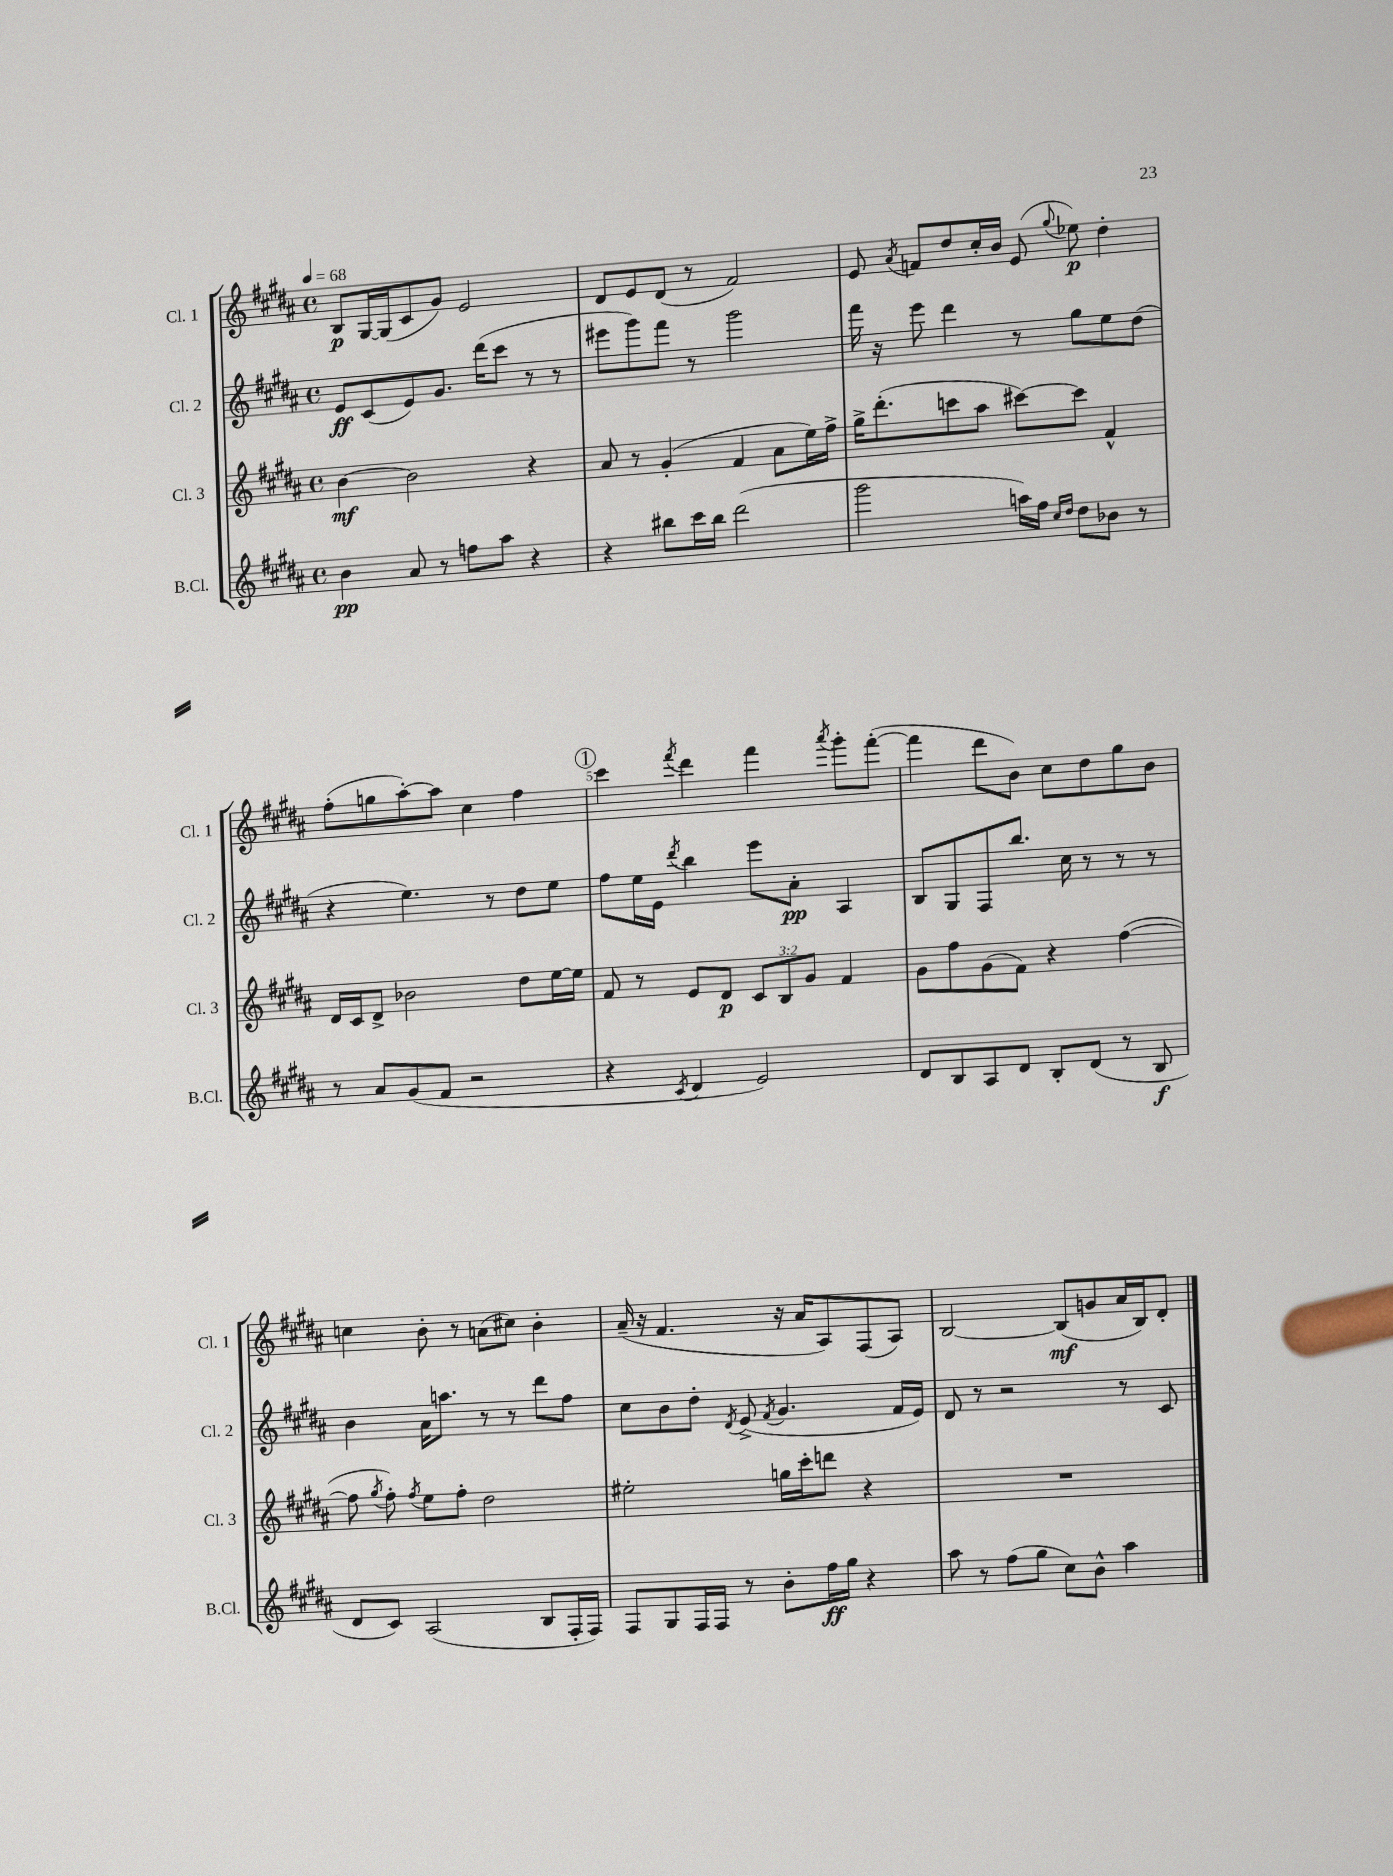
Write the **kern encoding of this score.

**kern	**kern	**kern	**kern
*staff4	*staff3	*staff2	*staff1
*clefG2	*clefG2	*clefG2	*clefG2
*k[f#c#g#d#a#]	*k[f#c#g#d#a#]	*k[f#c#g#d#a#]	*k[f#c#g#d#a#]
*M4/4	*M4/4	*M4/4	*M4/4
*met(c)	*met(c)	*met(c)	*met(c)
*MM68	*MM68	*MM68	*MM68
4b\	[4b\	8e/L	8B/L
.	.	(8c#/	[16G#/L
.	.	.	(16G#/]J
8a#/	2b\]	8e/)	8c#/
8r	.	8.g#/J	8g#/J)
8ff\L	.	.	2e/
.	.	(16ddd#\LK	.
8aa#\J	.	8ccc#\J	.
4r	4r	8r	.
.	.	8r	.
=	=	=	=
4r	8a#/	8eee#\L	8d#/L
.	8r	8ggg#\)	8e/
8bb#\L	(4g#'/	8fff#\J	(8d#/J
16ccc#\L	.	8r	8r
16bb#\JJ	.	.	.
(2ddd#\	4f#/	2ggg#\	2f#/)
.	8a#\L	.	.
.	16ee\L)	.	.
.	16ff#^\JJ	.	.
=	=	=	=
2ggg#\	16gg#^\LK	16fff#\	8e/
.	(8.ddd#'\	16r	.
.	.	.	8qa#/
.	.	8eee\	8f/L
.	8ccc\	4ddd#\	8dd#/
.	8aa#\J	.	16cc#'/L
.	.	.	16b/JJ
16aa\LL)	[8ccc#\L)	8r	(8e/
16ff#\JJ	.	.	.
16qqcc#/LL	.	.	.
16qqdd#/JJ	.	.	8qqgg#/
8dd#\L	8ccc#\]J	8gg#\L	8ee-\)
8b-\J	4f#^^/	8ee\	4dd#'\
8r	.	(8dd#\J	.
=	=	=	=
8r	16d#/LL	4r	(8ff#'\L
.	16c#/J	.	.
8a#/L	8d#^/J	.	8gg\
(8g#/	2b-\	4.ee\)	[8aa#'\)
8f#/J	.	.	8aa#\]J
2r	.	.	4cc#\
.	.	8r	.
.	8dd#\L	8dd#\L	4ff#\
.	[16ee\L	8ee\J	.
.	16ee\]JJ	.	.
=	=	=	=
4r	8f#/	8ff#\L	4ccc#\
.	8r	16ee\L	.
.	.	16e\JJ	.
8qc#/	.	8qddd#/	8qfff#/
4d#/	8e/L	4bb\	4ddd#\
.	8d#/J	.	.
2e/)	12c#/L	8eee\L	4fff#\
.	12B/	.	.
.	.	8a#'\J	.
.	12g#/J	.	.
.	.	.	8qaaa#/
.	4f#/	4A#/	8ggg#'\L
.	.	.	([8fff#'\J
=	=	=	=
8d#/L	8g#\L	8B/L	4fff#\]
8B/	8ff#\	8G#/	.
8A#/	(8g#\	8F#/	8ddd#\L
8d#/J	8f#\J)	8.bb/J	8b\J)
8B'/L	4r	.	8cc#\L
.	.	16cc#\	.
(8d#/J	.	8r	8dd#\
8r	([4ff#\	8r	8gg#\
8B/	.	8r	8b\J
=	=	=	=
8d#/L	8ff#\]	4b\	4cc\
.	8qgg#/	.	.
8c#/J)	8ff#'\)	.	.
.	8qff#/	.	.
(2A#/	8ee\L	16a#\LK	8b'\
.	.	8.aa\J	.
.	8ff#'\J	.	8r
.	2dd#\	8r	(8a\L
.	.	8r	8cc#\J)
8B/L	.	8ddd#\L	4b'\
16F#'/L	.	8ff#\J	.
16F#/JJ)	.	.	.
=	=	=	=
8F#/L	2ee#'\	8cc#\L	(16a#~/
.	.	.	16r
8G#/	.	8b\	4.f#/
16F#/L	.	8dd#'\J	.
16F#/JJ	.	.	.
.	.	8qd#/	.
8r	.	(8e^/	.
.	.	8qf#/	.
8b'\L	16gg\LL	4.g#/	16r
.	16ccc#'\J	.	16a#/LK
16ff#\L	8ddd\J	.	8A#/)
16gg#\JJ	.	.	.
4r	4r	.	(8F#/
.	.	16f#/LL	8A#/J)
.	.	16e/JJ)	.
=	=	=	=
8aa#\	1r	8d#/	[2B/
8r	.	8r	.
(8ff#\L	.	2r	.
8gg#\J	.	.	.
8cc#\L)	.	.	(8B/]L
8b^^\J	.	.	8g/
4aa#\	.	8r	16a#/L
.	.	.	16B/J)
.	.	8c#/	8d#'/J
==	==	==	==
*-	*-	*-	*-
